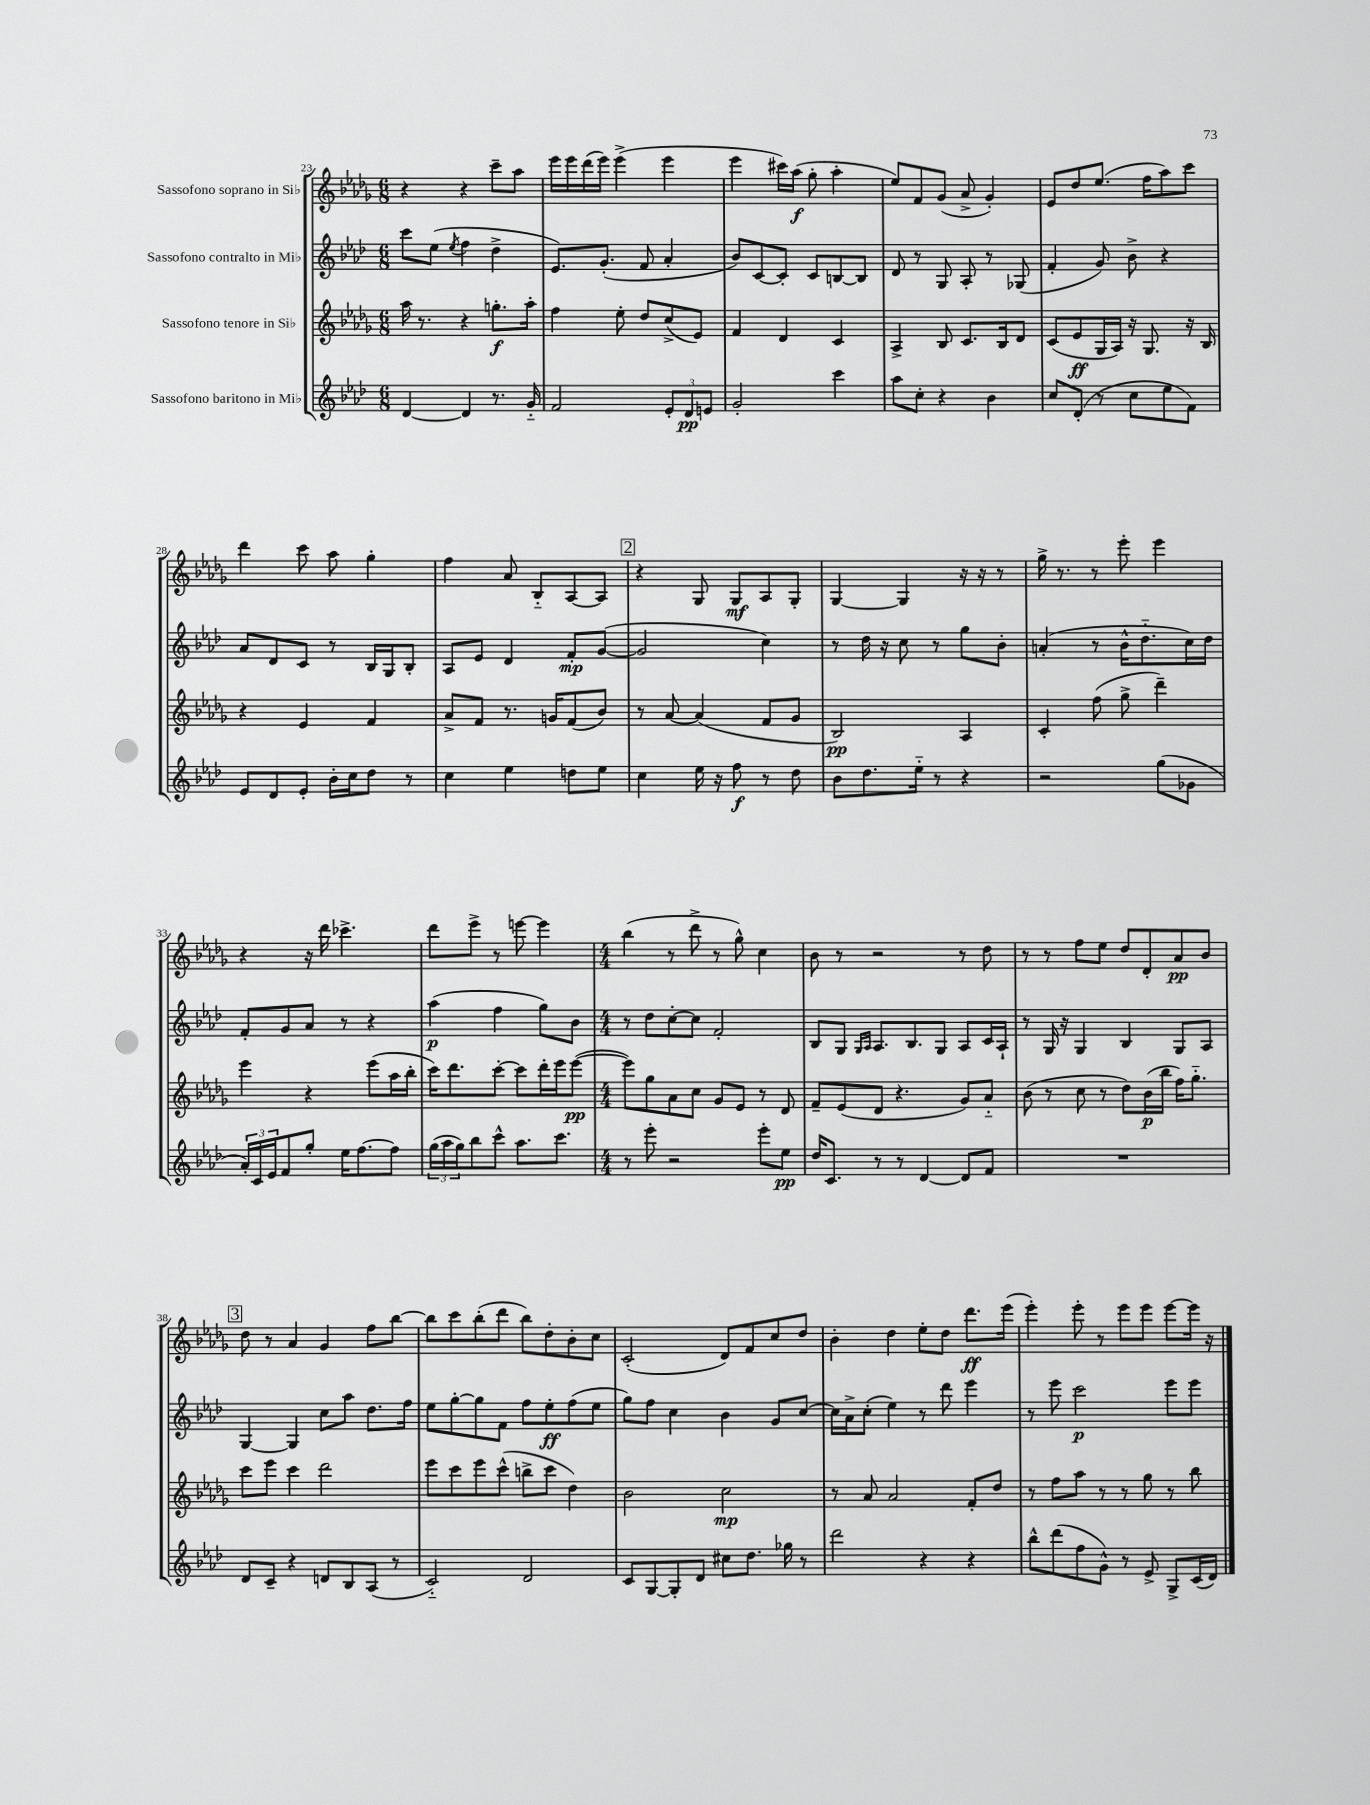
<<
\new StaffGroup <<
\new Staff = "s0" \with { instrumentName = "Sassofono soprano in Sib" } {
    \clef treble \key des \major \numericTimeSignature \time 6/8
    r4 r4 c'''8-- aes''8 |
    ees'''16 ees'''16 des'''16( ees'''16) ees'''4->( ees'''4 |
    ees'''4 cis'''16) aes''16\f( ges''8-. aes''4-. |
    ees''8) f'8 ges'8( aes'8-> ges'4-.) |
    ees'8 des''8 ees''8.( f''16 aes''8) c'''8 |
    des'''4 c'''8 aes''8 ges''4-. |
    f''4 aes'8 bes8-_ aes8~ aes8 |
    \mark \markup { \box "2" } r4 ges8 ges8\mf aes8 ges8-. |
    ges4~ ges4 r16 r16 r8 |
    ges''16-> r8. r8 ees'''8-. ees'''4 |
    r4 r16 des'''16 ces'''4.-> |
    des'''8 ees'''8-> r8 e'''8~ e'''4 |
    \numericTimeSignature \time 4/4 bes''4( r8 des'''8-> r8 ges''8-^) c''4 |
    bes'8 r8 r2 r8 des''8 |
    r8 r8 f''8 ees''8 des''8 des'8-. aes'8\pp bes'8 |
    \mark \markup { \box "3" } des''8 r8 aes'4 ges'4 f''8 bes''8~ |
    bes''8 c'''8 bes''8-.( des'''8 bes''8) des''8-. bes'8-. c''8 |
    c'2-.( des'8) f'8 c''8 des''8 |
    bes'4-. des''4 ees''8-. des''8 des'''8.\ff ees'''16( |
    ees'''4-.) ees'''8-. r8 ees'''8 ees'''8 ees'''8~ ees'''16 r16 \bar "|." |
}
\new Staff = "s1" \with { instrumentName = "Sassofono contralto in Mib" } {
    \clef treble \key aes \major \numericTimeSignature \time 6/8
    c'''8 ees''8( \acciaccatura { ees''8 } f''4 des''4-> |
    ees'8.) g'8.-.( f'8 aes'4-. |
    bes'8) c'8~ c'8-. c'8 b8~ b8 |
    des'8 r8 g8 aes8-. r8 ges8( |
    f'4-. g'8) bes'8-> r4 |
    aes'8 des'8 c'8 r8 bes16 g16 bes8-. |
    aes8 ees'8 des'4 f'8-.\mp g'8~( |
    \mark \markup { \box "2" } g'2 c''4) |
    r8 des''16 r16 c''8 r8 g''8 bes'8-. |
    a'4-.( r8 bes'16-^ des''8.-_ c''16) des''16 |
    f'8-. g'8 aes'8 r8 r4 |
    aes''4\p( f''4 g''8) bes'8 |
    \numericTimeSignature \time 4/4 r8 des''8 c''8~-. c''8 f'2-. |
    bes8 g8 \grace { g16 aes16 } aes8. bes8. g8 aes8 c'16 aes16-! |
    r8 g16 r16 g4 bes4 g8 aes8 |
    \mark \markup { \box "3" } g4~ g4 c''8 aes''8 des''8. f''16 |
    ees''8 g''8~-. g''8 f'8 f''8 ees''8-.\ff f''8( ees''8 |
    g''8) f''8 c''4 bes'4 g'8 c''8~ |
    c''16 aes'16-> c''8-.( ees''4) r8 des'''8 ees'''4 |
    r8 ees'''8 c'''2\p ees'''8 ees'''8 \bar "|." |
}
\new Staff = "s2" \with { instrumentName = "Sassofono tenore in Sib" } {
    \clef treble \key des \major \numericTimeSignature \time 6/8
    aes''16 r8. r4 g''8.-.\f aes''16-. |
    f''4 ees''8-. des''8 c''8->( ees'8) |
    f'4 des'4 c'4 |
    aes4-> bes8 c'8. bes16 des'8 |
    c'8( ees'8\ff ges16 aes16) r16 ges8. r16 bes16 |
    r4 ees'4 f'4 |
    aes'8-> f'8 r8. g'16 f'8( bes'8) |
    \mark \markup { \box "2" } r8 aes'8~ aes'4( f'8 ges'8 |
    bes2\pp) aes4 |
    c'4-. f''8( ges''8-> des'''4--) |
    ees'''4 r4 ees'''8( aes''16 bes''16-. |
    c'''16) des'''8. c'''8~-. c'''8 des'''16-. ees'''16 ees'''8~\pp( |
    \numericTimeSignature \time 4/4 ees'''8) ges''8 aes'8 c''8 ges'8 ees'8 r8 des'8 |
    f'8-- ees'8( des'8 r4. ges'8) aes'8-_ |
    bes'8( r8 c''8 r8 des''8) bes'16\p( bes''16 f''16) ges''8.-_ |
    \mark \markup { \box "3" } c'''8 ees'''8 c'''4 des'''2 |
    ees'''8 c'''8 ees'''8 c'''8-^( b''8-> c'''8 des''4) |
    bes'2 c''2\mp |
    r8 aes'8 aes'2 f'8-. des''8 |
    r8 f''8 aes''8 r8 r8 ges''8 r8 bes''8 \bar "|." |
}
\new Staff = "s3" \with { instrumentName = "Sassofono baritono in Mib" } {
    \clef treble \key aes \major \numericTimeSignature \time 6/8
    des'4~ des'4 r8. g'16-_ |
    f'2 \tuplet 3/2 { ees'8-. des'8\pp e'8 } |
    g'2-. c'''4 |
    aes''8 c''8-. r4 bes'4 |
    c''8 des'8-.( r8 c''8 ees''8 f'8) |
    ees'8 des'8 ees'8-. bes'16-. c''16 des''8 r8 |
    c''4 ees''4 d''8 ees''8 |
    \mark \markup { \box "2" } c''4 ees''16 r16 f''8\f r8 des''8 |
    bes'8 des''8. ees''16-_ r8 r4 |
    r2 g''8( ges'8 |
    \tuplet 3/2 { aes'16-.) c'16 ees'16 } f'8 g''8-. ees''16 f''8.~ f''8 |
    \tuplet 3/2 { g''16( aes''16 g''16) } bes''8 c'''8-^ aes''8. c'''8. |
    \numericTimeSignature \time 4/4 r8 ees'''8-. r2 ees'''8-. ees''8\pp |
    des''16 c'8. r8 r8 des'4~ des'8 f'8 |
    R1 |
    \mark \markup { \box "3" } des'8 c'8-- r4 d'8 bes8 aes8( r8 |
    c'2-_) des'2 |
    c'8 g8~ g8-. des'8 cis''8 des''8. ges''16 r8 |
    des'''2 r4 r4 |
    bes''8-^ des'''8( f''8 g'8-^) r8 ees'8-> g8-> c'16( des'16) \bar "|." |
}
>>
>>
\layout { \context { \Score currentBarNumber = #23 } }
